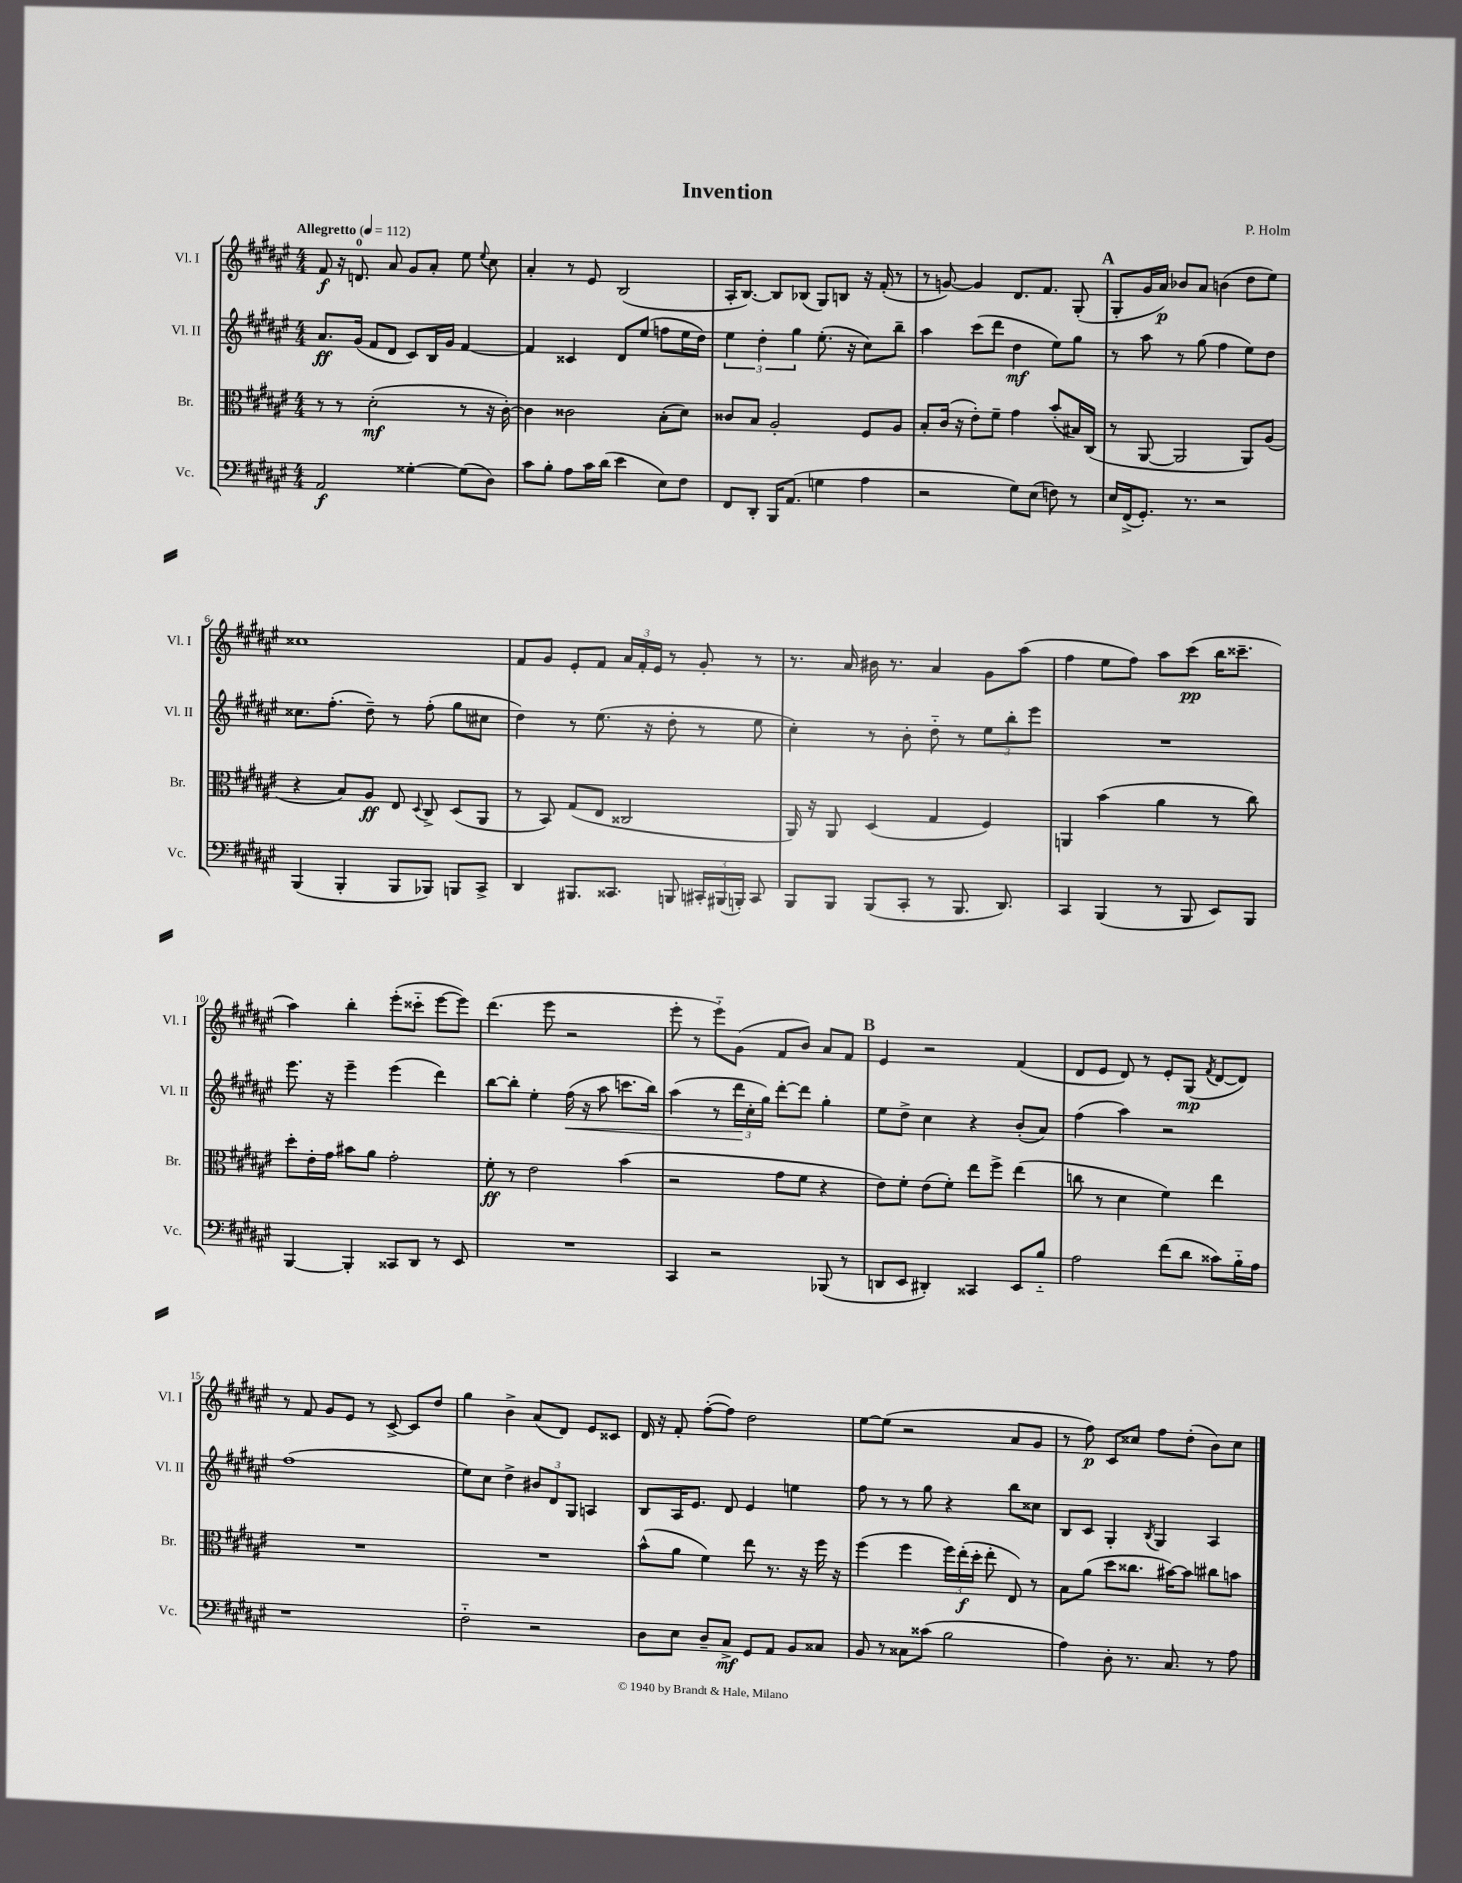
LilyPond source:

\header { title = "Invention" composer = "P. Holm" }
<<
\new StaffGroup <<
\new Staff = "s0" \with { instrumentName = "Vl. I" shortInstrumentName = "Vl. I" } {
    \clef treble \key fis \major \numericTimeSignature \time 4/4 \tempo "Allegretto" 4 = 112
    \autoBeamOff fis'8\f r16 d'8.-0 ais'8 gis'8[ ais'8]-. eis''8 \appoggiatura { eis''8 } cis''8 |
    ais'4-. r8 eis'8 b2( |
    ais16[-. b8.]~) b8[ bes8]( gis8[) b8] r16 fis'16-.( r8 |
    r8 g'8~) g'4 dis'8.[ fis'8.] gis8-.( |
    \mark \markup { \bold "A" } gis8[-. gis'16 ais'16]\p) bes'8[ ais'8] b'4( dis''8[ eis''8]) |
    cisis''1 |
    fis'8[ gis'8] eis'8[-. fis'8] \tuplet 3/2 { ais'16[ fis'16-. eis'16] } r8 gis'8-. r8 |
    r8. ais'16 bis'16 r8. ais'4 gis'8[ ais''8]( |
    fis''4 eis''8[ fis''8]) ais''8[ cis'''8]\pp( b''16[ cisis'''8.]-- |
    ais''4) b''4-. eis'''8[-.( cisis'''8]-_ eis'''8[~ eis'''8]) |
    dis'''4.( eis'''8 r2 |
    eis'''8-. r8 eis'''8[-_) gis'8]( fis'8[ b'8]) ais'8[ fis'8] |
    \mark \markup { \bold "B" } eis'4 r2 fis'4( |
    dis'8[ eis'8] dis'8) r8 eis'8[-. gis8]\mp( \acciaccatura { fis'8 } dis'8[~ dis'8]) |
    r8 fis'8 gis'8[ eis'8] r8 cis'8~-> cis'8[ dis''8] |
    gis''4 b'4-> ais'8[( dis'8]) eis'8[ cisis'8] |
    dis'16 r16 fis'8-. fis''8[~-.( fis''8]) dis''2 |
    eis''8[~ eis''8]( r2 ais'8[ gis'8] |
    r8 fis''8\p) cis'8[ cisis''8] fis''8[ dis''8]-.( b'8[) cisis''8] \bar "|." |
}
\new Staff = "s1" \with { instrumentName = "Vl. II" shortInstrumentName = "Vl. II" } {
    \clef treble \key fis \major \numericTimeSignature \time 4/4
    \autoBeamOff ais'8.[\ff gis'16]( fis'8[ dis'8] cis'8[) b16 gis'16] fis'4~ |
    fis'4 cisis'4 dis'8[ eis''8]( f''8[ eis''16 dis''16]) |
    \tuplet 3/2 { eis''4 dis''4-. gis''4 } eis''8.-.( r16 cis''8[) b''8]-- |
    ais''4 cis'''8[( dis'''8] dis''4\mf eis''8[) gis''8] |
    \mark \markup { \bold "A" } r8 ais''8 r8 gis''8( fis''4 eis''8[) dis''8] |
    cisis''8.[ fis''8.]-.( dis''8--) r8 fis''8-.( gis''8[ cis''8] |
    dis''4) r8 eis''8.( r16 dis''8-. r8 eis''8 |
    cis''4-.) r8 b'8-. dis''8-_ r8 \tuplet 3/2 { eis''8[ b''8-. eis'''8] } |
    R1 |
    eis'''8. r16 eis'''4-- eis'''4( dis'''4) |
    b''8[~ b''8]-. eis''4-. fis''16\<( r16 ais''8 c'''8.[ b''16]) |
    ais''4( r8 \tuplet 3/2 { dis'''16[\! cis''16-. gis''16]) } dis'''8[~-. dis'''8] gis''4-. |
    \mark \markup { \bold "B" } eis''8[ dis''8]-> cis''4 r4 b'8[-.( ais'8]) |
    fis''4( ais''4) r2 |
    fis''1( |
    eis''8[) cis''8] dis''4-> \tuplet 3/2 { bis'8[ dis'8 gis8] } a4 |
    b8[ ais16 eis'8.] dis'8 eis'4 e''4 |
    fis''8 r8 r8 gis''8 r4 b''8[ cisis''8] |
    b8[ cis'8] gis4-. \acciaccatura { b8 } gis4 ais4 \bar "|." |
}
\new Staff = "s2" \with { instrumentName = "Br." shortInstrumentName = "Br." } {
    \clef alto \key fis \major \numericTimeSignature \time 4/4
    \autoBeamOff r8 r8 dis'2-.\mf( r8 r16 cis'16~-.) |
    cis'4 cisis'2 b8[-.( dis'8]) |
    cisis'8[ b8] ais2-. fis8[ ais8] |
    b8[-. cis'16]( r16 eis'8[-.) fis'8]-- gis'4 b'8[-.( bis16) cis16]( |
    \mark \markup { \bold "A" } r8 ais,8~ ais,2 ais,8[) ais8]( |
    r4 b8[) ais8]\ff eis8 \appoggiatura { dis8 } cis8-> dis8[( ais,8] |
    r8 b,8) gis8[( eis8] cisis2 |
    ais,16) r16 ais,8 dis4( gis4 fis4) |
    a,4 b'4( ais'4 r8 cis''8) |
    dis''8[-. eis'16-. gis'16] bis'8[ ais'8] gis'2-. |
    fis'8-.\ff r8 eis'2 b'4( |
    r2 gis'8[ fis'8] r4 |
    \mark \markup { \bold "B" } eis'8[) fis'8]-. eis'8[( fis'8]-.) eis''8[ fis''8]-> eis''4( |
    c''8 r8 dis'4 fis'4) eis''4 |
    R1 |
    R1 |
    b'8[-^( ais'8] fis'4) eis''8 r8. r16 fis''16 r16 |
    fis''4( fis''4 \tuplet 3/2 { fis''16[) eis''16-.\f( dis''16]-. } eis''8-. eis8) r8 |
    b8[ ais'8]( dis''8[ cisis''8.] bis'16[~) bis'8] cis''8[ b'8] \bar "|." |
}
\new Staff = "s3" \with { instrumentName = "Vc." shortInstrumentName = "Vc." } {
    \clef bass \key fis \major \numericTimeSignature \time 4/4
    \autoBeamOff ais,2\f gisis4~-. gisis8[( dis8]) |
    cis'8[ b8]-. ais8[ cis'16 dis'16]( eis'4 eis8[) fis8] |
    fis,8[ dis,8]-. b,,16[ ais,8.]( g4 ais4 |
    r2 gis8[) eis8]( f8) r8 |
    \mark \markup { \bold "A" } eis16[ fis,16->( gis,8.]-.) r8. r2 |
    b,,4( b,,4-. b,,8[ bes,,8]) b,,8[ cis,8]-> |
    dis,4 bis,,8.[ cisis,8.] b,,8 \tuplet 3/2 { cis,16[-. bis,,16( b,,16]-.) } cis,8 |
    b,,8[ b,,8] b,,8[( cis,8]-. r8 b,,8. dis,8.) |
    cis,4 b,,4( r8 b,,8 eis,8[) b,,8] |
    b,,4~ b,,4-. cisis,8[ dis,8] r8 eis,8 |
    R1 |
    cis,4 r2 bes,,8( r8 |
    \mark \markup { \bold "B" } d,8[ eis,8] dis,4-.) cisis,4 eis,8[ b8]-_ |
    ais2 fis'8[( dis'8] cisis'8[) b16-_ ais16] |
    r1 |
    fis2-_ r2 |
    dis8[ eis8] dis8[-- cis8]->\mf gis,8[ ais,8] b,8[ cisis8] |
    b,8 r8 cisis8[ cisis'8]( b2 |
    ais4) dis8-. r8. cis8. r8 ais8 \bar "|." |
}
>>
>>
